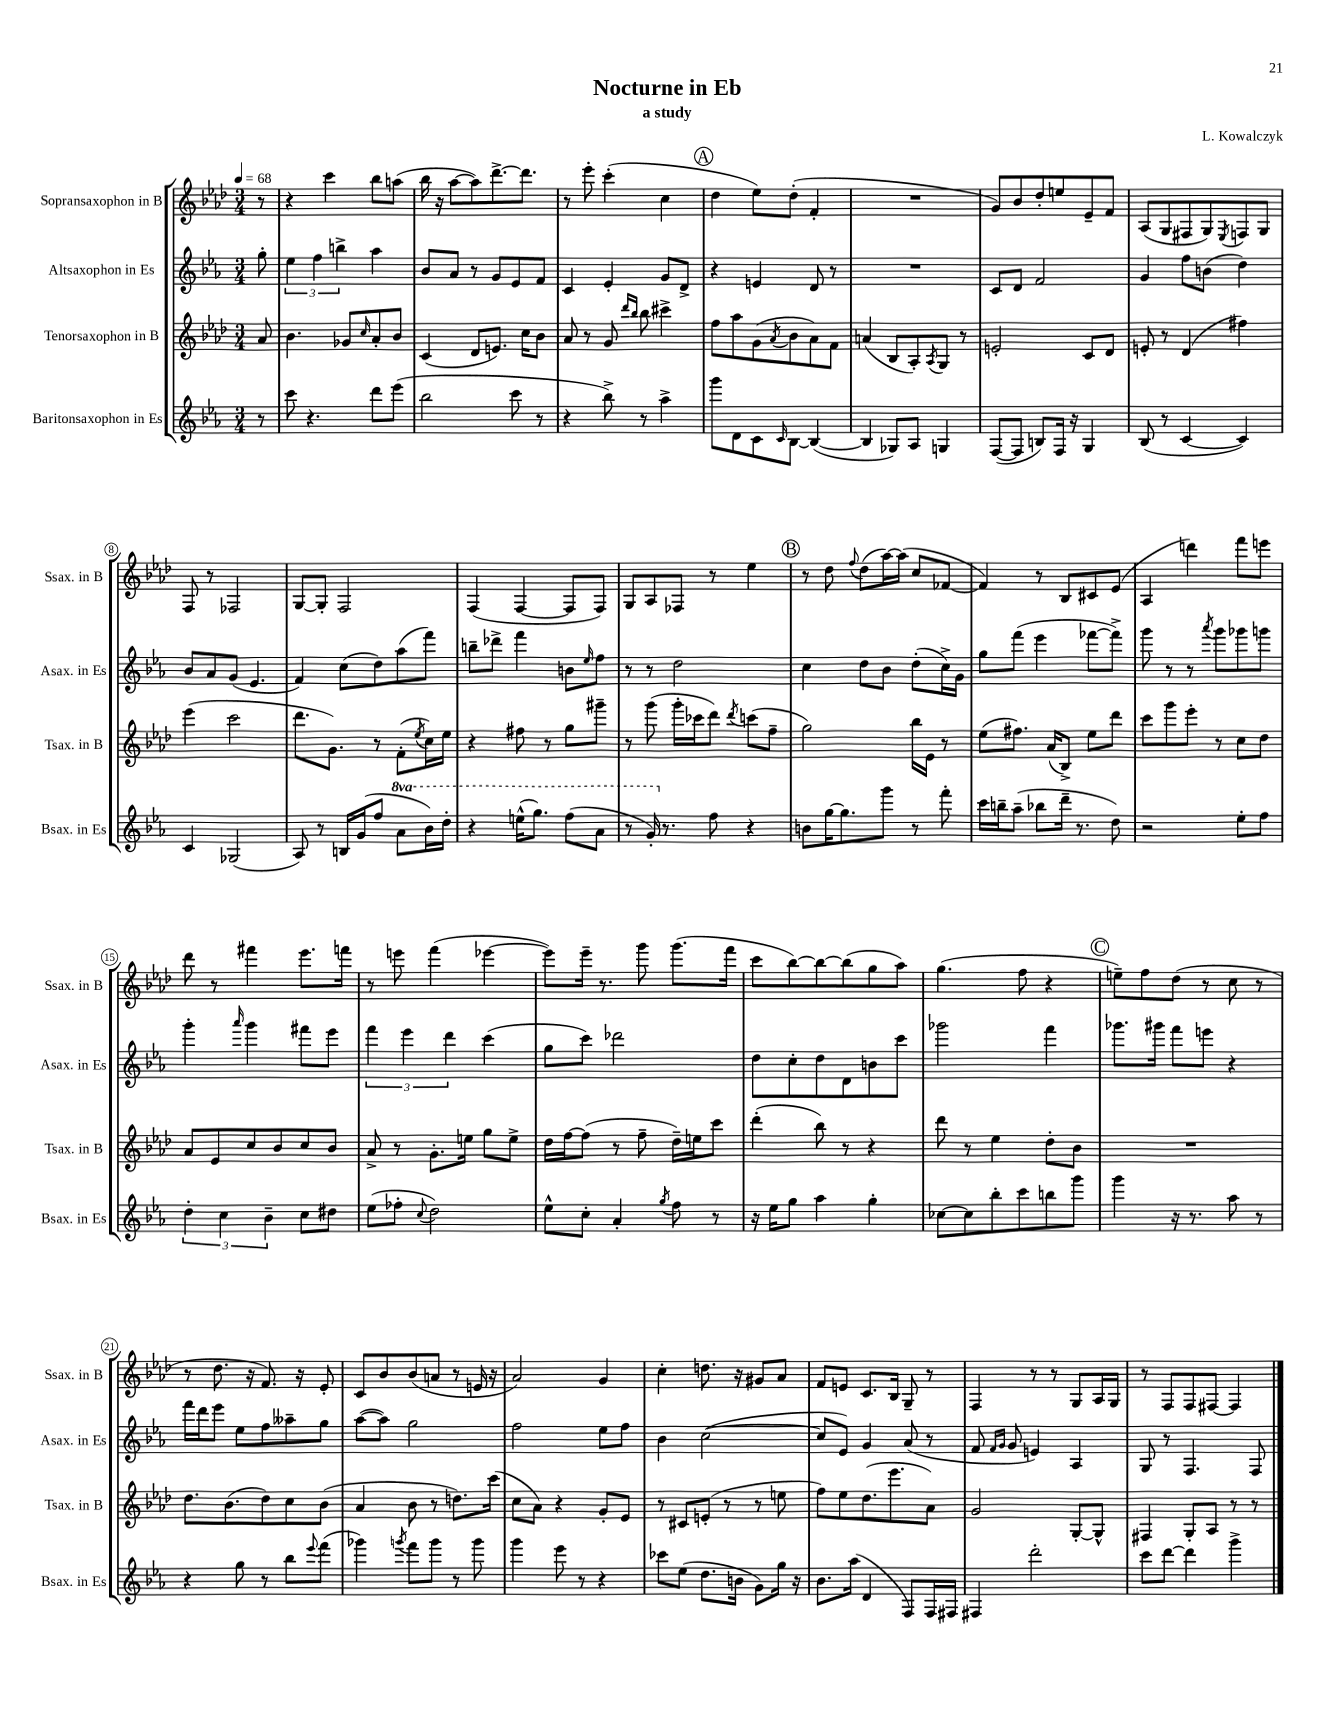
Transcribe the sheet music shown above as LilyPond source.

\header { title = "Nocturne in Eb" composer = "L. Kowalczyk" subtitle = "a study" }
<<
\new StaffGroup <<
\new Staff = "s0" \with { instrumentName = "Sopransaxophon in B" shortInstrumentName = "Ssax. in B" } {
    \clef treble \key aes \major \numericTimeSignature \time 3/4 \partial 8 \tempo 4 = 68
    r8 |
    r4 c'''4 bes''8 a''8( |
    bes''16 r16 aes''8~ aes''8) des'''8.~-> des'''8. |
    r8 ees'''8-. c'''4-.( c''4 |
    \mark \markup { \circle "A" } des''4 ees''8) des''8-.( f'4-. |
    R2. |
    g'8) bes'8 des''8-. e''8 ees'8-- f'8 |
    aes8( g8 fis8 g8) \acciaccatura { ees8 } f8 g8 |
    f8 r8 fes2 |
    g8~ g8-. f2 |
    f4( f4~ f8 f8) |
    g8 aes8 fes8 r8 ees''4 |
    \mark \markup { \circle "B" } r8 des''8 \appoggiatura { f''8 } des''8( aes''16~) aes''16( c''8 fes'8~ |
    fes'4) r8 bes8 cis'8 ees'8( |
    aes4 d'''4) f'''8 e'''8 |
    des'''8 r8 fis'''4 ees'''8. f'''16 |
    r8 e'''8 f'''4( ees'''4~ |
    ees'''8) ees'''16-- r8. g'''8 g'''8.( f'''16 |
    c'''8 bes''8~) bes''8~ bes''8( g''8 aes''8) |
    g''4.( f''8 r4 |
    \mark \markup { \circle "C" } e''8--) f''8 des''8( r8 c''8 r8 |
    r8 des''8. r16 f'8.) r16 ees'8-. |
    c'8 bes'8 bes'8( a'8 r8 e'16 r16 |
    aes'2) g'4 |
    c''4-. d''8. r16 gis'8 aes'8 |
    f'8 e'8 c'8. bes16 g8-- r8 |
    f4 r8 r8 g8 aes16 g16 |
    r8 f8 f8 fis8~ fis4 \bar "|." |
}
\new Staff = "s1" \with { instrumentName = "Altsaxophon in Es" shortInstrumentName = "Asax. in Es" } {
    \clef treble \key ees \major \numericTimeSignature \time 3/4 \partial 8
    g''8-. |
    \tuplet 3/2 { ees''4 f''4 b''4-> } aes''4 |
    bes'8 aes'8 r8 g'8 ees'8 f'8 |
    c'4 ees'4-. g'8 d'8-> |
    \mark \markup { \circle "A" } r4 e'4 d'8 r8 |
    R2. |
    c'8 d'8 f'2 |
    g'4 f''8 b'8( d''4) |
    bes'8 aes'8 g'8( ees'4. |
    f'4) c''8( d''8) aes''8( f'''8) |
    b''8-- des'''8-> f'''4 b'8 \grace { ees''16 } f''8 |
    r8 r8 d''2 |
    \mark \markup { \circle "B" } c''4 d''8 bes'8 d''8-.( c''16->) g'16 |
    g''8 f'''8( ees'''4 fes'''8~ fes'''8->) |
    g'''8 r8 r8 \acciaccatura { aes'''8 } g'''8 ges'''8 g'''8 |
    g'''4-. \grace { aes'''16 } g'''4 fis'''8 ees'''8 |
    \tuplet 3/2 { f'''4 ees'''4 d'''4 } c'''4( |
    g''8 c'''8) des'''2 |
    d''8 c''8-. d''8 d'8 b'8 c'''8 |
    ges'''2 f'''4 |
    \mark \markup { \circle "C" } ges'''8. gis'''16 f'''8 e'''8 r4 |
    f'''16 d'''16 ees'''8 ees''8 f''8 aeses''8-- g''8 |
    aes''8~( aes''8) g''2 |
    f''2 ees''8 f''8 |
    bes'4 c''2~( |
    c''8 ees'8) g'4 aes'8( r8 |
    f'8 \grace { f'16 g'16 } g'8 e'4) aes4 |
    g8 r8 f4. f8 \bar "|." |
}
\new Staff = "s2" \with { instrumentName = "Tenorsaxophon in B" shortInstrumentName = "Tsax. in B" } {
    \clef treble \key aes \major \numericTimeSignature \time 3/4 \partial 8
    aes'8 |
    bes'4. ges'8 \grace { c''16 } aes'8-. bes'8 |
    c'4( des'8 e'8.) c''16 bes'8 |
    aes'8 r8 g'8 \grace { des'''16 bes''16 } bes''8 cis'''4-> |
    \mark \markup { \circle "A" } f''8 aes''8 g'8( \acciaccatura { aes'8 } bes'8 aes'8) f'8 |
    a'4( bes8 aes8-.) \acciaccatura { aes8 } g8 r8 |
    e'2-. c'8 des'8 |
    e'8-. r8 des'4( fis''4) |
    ees'''4( c'''2 |
    des'''8. g'8.) r8 f'8-.( \acciaccatura { ees''8 } c''16) ees''16 |
    r4 fis''8 r8 g''8 gis'''8-- |
    r8 g'''8( g'''16-. ces'''16 des'''8) \acciaccatura { des'''8 } c'''8( f''8-- |
    \mark \markup { \circle "B" } g''2) bes''16 ees'16 r8 |
    ees''8( fis''8.) aes'16( bes8->) ees''8 des'''8 |
    c'''8 g'''8 ees'''8-. r8 c''8 des''8 |
    aes'8 ees'8 c''8 bes'8 c''8 bes'8 |
    aes'8-> r8 g'8.-. e''16 g''8 e''8-> |
    des''16 f''16~ f''8( r8 f''8-- des''16--) e''16 c'''8 |
    des'''4-.( bes''8) r8 r4 |
    des'''8 r8 ees''4 des''8-. bes'8 |
    \mark \markup { \circle "C" } R2. |
    des''8. bes'8.( des''8) c''8 bes'8( |
    aes'4 bes'8 r8 d''8.) c'''16( |
    c''8 aes'8) r4 g'8-. ees'8 |
    r8 cis'8 e'8-.( r8 r8 e''8 |
    f''8) ees''8 des''8.( ees'''8. aes'8) |
    g'2 g8~-. g8-^ |
    fis4 g8-. aes8 r8 r8 \bar "|." |
}
\new Staff = "s3" \with { instrumentName = "Baritonsaxophon in Es" shortInstrumentName = "Bsax. in Es" } {
    \clef treble \key ees \major \numericTimeSignature \time 3/4 \set Staff.ottavationMarkups = #ottavation-simple-ordinals \partial 8
    r8 |
    c'''8 r4. d'''8 ees'''8( |
    bes''2 c'''8 r8 |
    r4 bes''8->) r8 aes''4-> |
    \mark \markup { \circle "A" } g'''8 d'8 c'8 \grace { c'16 } bes8~ bes4~( |
    bes4 ges8) aes8 g4 |
    f8~( f8 b8) f16 r16 g4 |
    bes8( r8 c'4~ c'4) |
    c'4 ges2( |
    aes8) r8 b16 g'16( f''8 \ottava #1 aes''8 bes''16) d'''16-. |
    r4 e'''16-^( g'''8.) f'''8( aes''8 |
    r8 g''16-.) \ottava #0 r8. f''8 r4 |
    \mark \markup { \circle "B" } b'8 g''16~ g''8. g'''8 r8 f'''8-. |
    c'''16 b''16-- aes''8--( bes''8 d'''16-- r8. d''8) |
    r2 ees''8-. f''8 |
    \tuplet 3/2 { d''4-. c''4 bes'4-- } c''8 dis''8 |
    ees''8( fes''8-. \appoggiatura { c''8 } d''2) |
    ees''8-^ c''8-. aes'4-. \acciaccatura { g''8 } f''8 r8 |
    r16 ees''16 g''8 aes''4 g''4-. |
    ces''8~ ces''8 bes''8-. c'''8 b''8 g'''8 |
    \mark \markup { \circle "C" } g'''4 r16 r8. aes''8 r8 |
    r4 g''8 r8 bes''8 \appoggiatura { ees'''8 } f'''8( |
    ges'''4) \acciaccatura { g'''8 } f'''8 g'''8 r8 g'''8 |
    g'''4 ees'''8 r8 r4 |
    ces'''8 ees''8( d''8. b'16 g'8) g''16 r16 |
    bes'8. aes''16( d'4 f8) f16 fis16 |
    fis4 d'''2-. |
    c'''8 d'''8~ d'''4 g'''4-> \bar "|." |
}
>>
>>
\layout { \context { \Score \override BarNumber.stencil = #(make-stencil-circler 0.1 0.3 ly:text-interface::print) } }
